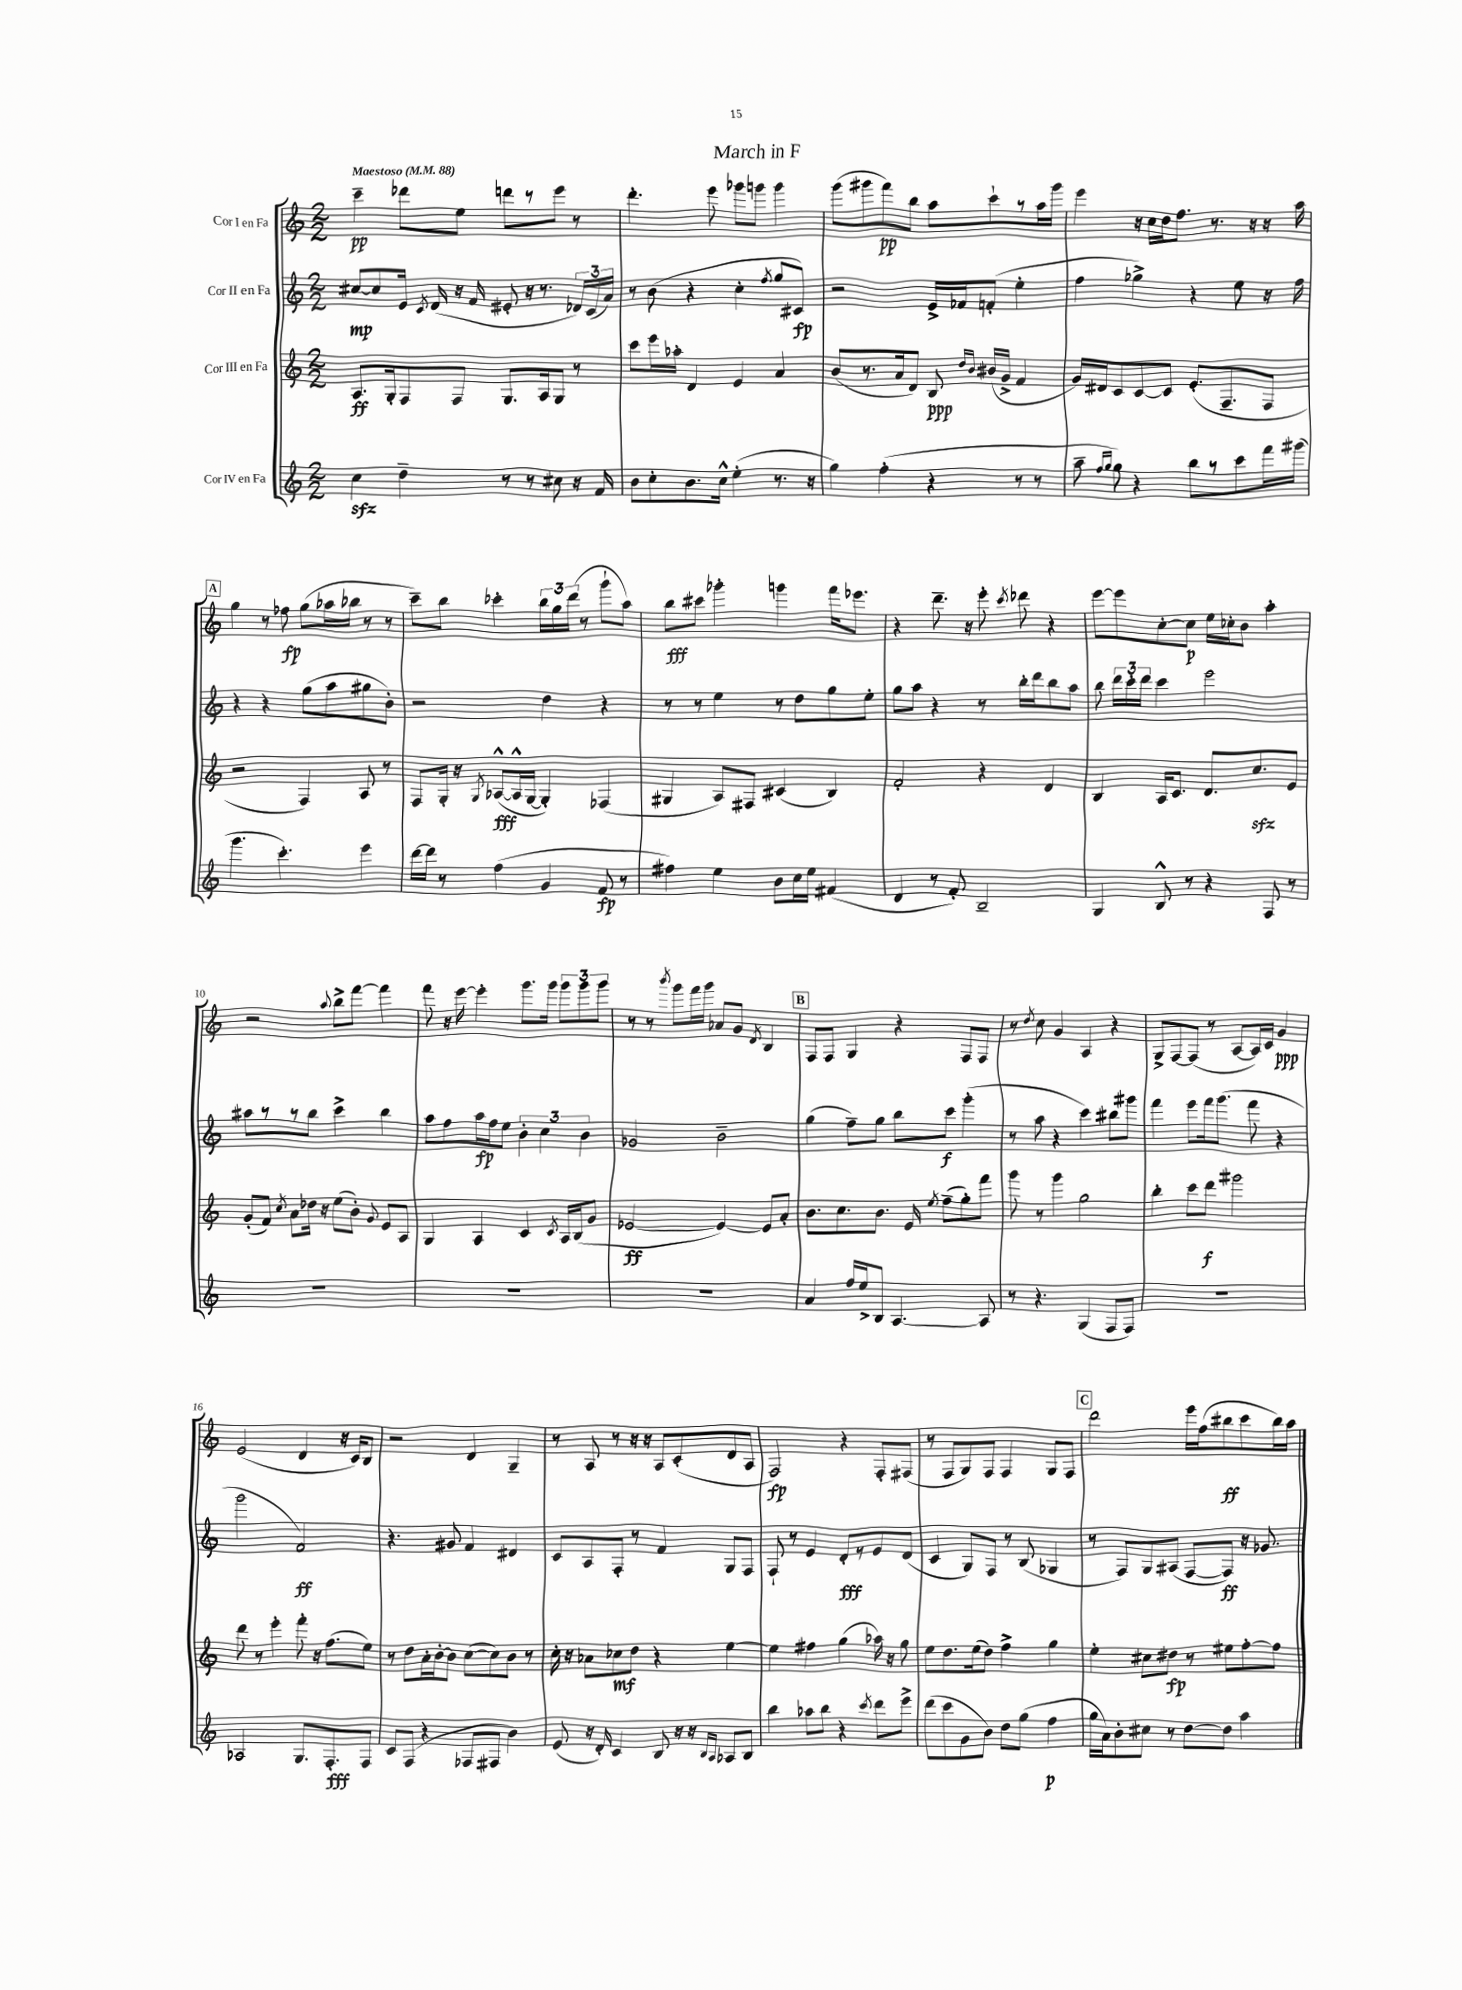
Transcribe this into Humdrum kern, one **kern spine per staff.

**kern	**kern	**kern	**kern
*staff4	*staff3	*staff2	*staff1
*clefG2	*clefG2	*clefG2	*clefG2
*k[]	*k[]	*k[]	*k[]
*M2/2	*M2/2	*M2/2	*M2/2
*MM88	*MM88	*MM88	*MM88
4cc	8.A	[8cc#	4ccc~
.	.	8cc#]	.
.	16G'	.	.
4dd~	8F	16e	8ddd-
.	.	8qc	.
.	.	(16d	.
.	8F	16r	8ee
.	.	16f	.
8r	8.G	8e#'	8ddd
8r	.	16r	8r
.	16A	8.r	.
8cc#	8G	.	8eee
16r	8r	24d-)	8r
.	.	(24c	.
16f	.	.	.
.	.	24a)	.
=	=	=	=
8b	8ccc	8r	4.ddd'
8cc'	16eee	(8b	.
.	16aa-'	.	.
8.b	4d	4r	.
.	.	.	8eee
16cc^^	.	.	.
(4ee'	4e	4cc'	8ggg-
.	.	.	8ggg
.	.	8qff	.
8.r	4a	8gg	4ggg
.	.	8c#)	.
16r	.	.	.
=	=	=	=
4gg)	(8b	2r	(8ggg
.	8.r	.	8ggg#
(4ff'	.	.	8fff)
.	16a	.	.
.	8d)	.	8bb
4r	8B	16e^	8aa
.	.	16f-	.
.	16qqdd	.	.
.	16qqb	.	.
.	(16b#	(8f'	8ccc`
.	16g^	.	.
8r	4f	4ee'	8r
8r	.	.	16aa
.	.	.	16ggg#
=	=	=	=
8aa~	16g)	4ff	4eee
.	16d#	.	.
16qqff	.	.	.
16qqgg	.	.	.
8gg)	8c	.	.
4r	[8c	4gg-^)	16r
.	.	.	16cc
.	8c]	.	16dd
.	.	.	8.ff
8bb	(8.e'	4r	.
8r	.	.	8.r
.	8.F~	.	.
8ccc	.	8ee	.
.	.	.	16r
16fff	8F	16r	16r
(16ggg#	.	16ff	16aa
=	=	=	=
4.ggg	2r	4r	4gg
.	.	4r	8r
4.ccc')	.	.	8ff-
.	4F)	(8gg	(8gg
.	.	8aa	16aa-
.	.	.	16bb-
4eee	8A	8gg#	8r
.	8r	8b')	8r
=	=	=	=
[16ddd	8F	2r	8ccc~)
16ddd]	.	.	.
8r	16G'	.	8bb
.	16r	.	.
.	8qG	.	.
(4ff	([8A-^^	.	4ccc-'
.	16A-^^]	.	.
.	[16G	.	.
4g	4G'])	4dd	24bb
.	.	.	24gg
.	.	.	(24ddd
.	.	.	8r
8f	(4F-	4r	8ggg`
8r	.	.	8aa)
=	=	=	=
4ff#)	4G#	8r	8bb
.	.	8r	8ccc#
4ee	8A)	4ee	4ggg-'
.	8F#	.	.
8b	(4c#	8r	4ggg
16cc	.	8dd	.
16ee	.	.	.
(4f#	4B)	8gg	16fff
.	.	.	8.eee-
.	.	8ee'	.
=	=	=	=
4d	2f'	8gg	4r
.	.	8aa	.
8r	.	4r	8.ddd~
8f')	.	.	.
.	.	.	16r
2B~	4r	8r	8eee'
.	.	.	8qccc
.	.	16bb'	8ddd-
.	.	16ddd	.
.	4d	8bb	4r
.	.	8aa	.
=	=	=	=
4G	4B	8bb	[8eee
.	.	24ddd	8eee]
.	.	24ccc'	.
.	.	24ddd	.
8B^^	16A	4ccc	[8cc'
.	8.c	.	.
8r	.	.	8cc]
4r	8.d	2eee	16ee
.	.	.	16cc-'
.	.	.	8b
.	8.cc	.	.
8F	.	.	4aa'
8r	8e	.	.
=	=	=	=
1r	(8g'	8aa#	2r
.	8f)	8r	.
.	8qcc	.	.
.	8a	8r	.
.	16dd-	8bb	.
.	16r	.	.
.	.	.	8qqaa
.	(8ee	4ccc^	8bb^
.	8b')	.	[8fff
.	8qqg	.	.
.	8e	4bb	4fff]
.	8A	.	.
=	=	=	=
1r	4G	8aa	8fff
.	.	8ff	16r
.	.	.	[16eee
.	4A	16aa	4eee']
.	.	16ff	.
.	.	8ee	.
.	4c	6b'	8.ggg
.	.	6cc	.
.	.	.	16ggg
.	8qc	.	.
.	16A	.	12ggg
.	(16B	.	.
.	.	6b	12ggg
.	8g	.	.
.	.	.	12ggg
=	=	=	=
1r	[2e-	2g-	8r
.	.	.	8r
.	.	.	8qbbb
.	.	.	8ggg
.	.	.	16fff
.	.	.	16ggg
.	4e-_)	2b~	8a-
.	.	.	8g
.	.	.	8qd
.	8e-]	.	4B
.	8a'	.	.
=	=	=	=
4a	8.b	(4gg	8F
.	.	.	8F
.	8.cc	.	.
16ff	.	8ff~)	4G
16ee^	.	.	.
8B	8.b	8gg	.
[4.A	.	8bb	4r
.	16e	.	.
.	8qee	.	.
.	(8ff~	8ccc	.
.	8gg')	(4ggg'	8F
8A]	8fff	.	8F
=	=	=	=
8r	8ggg	8r	8r
.	.	.	8qdd
4.r	8r	8aa	8cc
.	4ggg	4r	4g
(4G	2gg	4ccc)	4A
8F	.	8bb#	4r
8F)	.	8ggg#	.
=	=	=	=
1r	4bb'	4fff	8G^
.	.	.	[8F
.	8ccc	8eee	(8F]
.	8ddd	16fff	8r
.	.	(8.ggg	.
.	2ggg#	.	[8A
.	.	8fff	16A])
.	.	.	16c
.	.	4r	4g
=	=	=	=
2A-	8ddd	2ggg	(2e
.	8r	.	.
.	4eee'	.	.
8.G	8fff'	2f)	4d
.	16r	.	.
8.F'	(8.ff	.	.
.	.	.	16r
.	.	.	16c)
8F	8ee)	.	8B
=	=	=	=
8c	8r	4.r	2r
(8F	8dd	.	.
4r	16a'	.	.
.	[16b'	.	.
.	8b]	8g#	.
8F-	([8cc	4f	4d
8F#	8cc])	.	.
4b)	8b	4d#	4G~
.	8r	.	.
=	=	=	=
(8e	16cc'	8c	8r
.	16r	.	.
16r	8a-	8A	8A
16d')	.	.	.
4c	8cc-	8F'	8r
.	8dd	8r	16r
.	.	.	16r
8B	4r	4f	8A
16r	.	.	(8c'
16r	.	.	.
16qqB	.	.	.
16qqA	.	.	.
8A-	[4ee	8G	8d
8B	.	8F	8A
=	=	=	=
4bb	4ee]	8F`	2F)
.	.	8r	.
8aa-	4ff#	4e	.
8bb	.	.	.
4r	(4gg	8d'	4r
.	.	8r	.
8qccc	.	.	.
8ddd	16aa-)	8e	8F'
.	16r	.	.
8eee^	8gg	(8d	(8F#
=	=	=	=
(8ddd	8ee	4c	8r
8ccc	8.dd	.	8F
8g	.	8G)	8G)
.	(16ee	.	.
8b)	8dd)	8F	8F
8dd	4ff^	8r	4F
(8gg	.	(8B	.
4ff	4gg	4G-	8G
.	.	.	8F
=	=	=	=
16gg	4ee'	8r	2ddd
16a)	.	.	.
8b'	.	8F)	.
8cc#	8cc#	8G	.
8r	8dd#	(8A#	.
[8dd	8r	[8F	16eee
.	.	.	(16ff
8dd]	8ee#	8F])	8bb#
4aa	[8ff'	16r	8ccc
.	.	8.g-	.
.	8ff]	.	16bb#)
.	.	.	16aa
==	==	==	==
*-	*-	*-	*-
